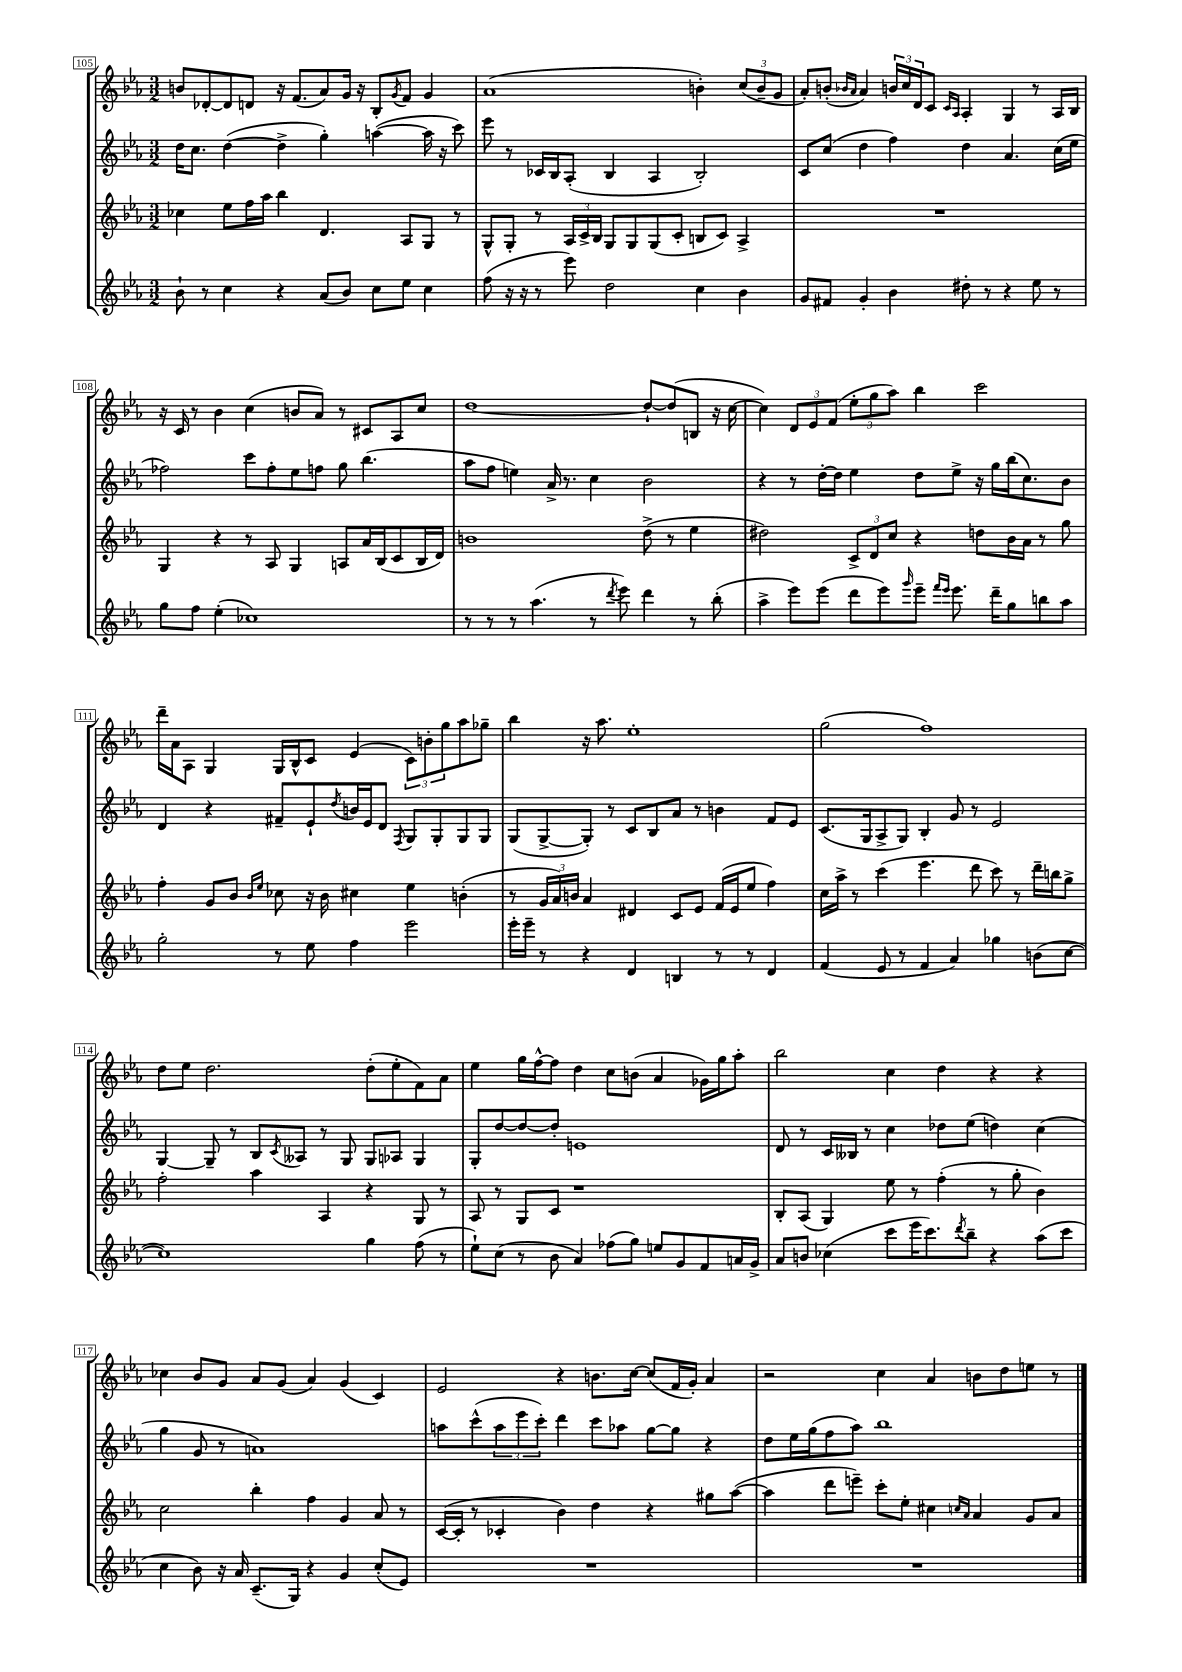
<<
\new StaffGroup <<
\new Staff = "s0" {
    \clef treble \key ees \major \numericTimeSignature \time 3/2
    b'8 des'8~-. des'8 d'8 r16 f'8.( aes'8) g'16 r16 bes8-. \acciaccatura { g'8 } f'8 g'4 |
    aes'1( b'4-.) \tuplet 3/2 { c''8( b'8-- g'8 } |
    aes'8-.) b'8-.( \grace { bes'16 aes'16 } aes'4) \tuplet 3/2 { b'16 c''16 d'16 } c'8 \grace { c'16 aes16 } aes4-. g4 r8 aes16 bes16 |
    r16 c'16 r8 bes'4 c''4( b'8 aes'8) r8 cis'8 aes8 c''8 |
    d''1~ d''8~-! d''8( b8 r16 c''16~ |
    c''4) \tuplet 3/2 { d'8 ees'8 f'8( } \tuplet 3/2 { ees''8-. g''8 aes''8) } bes''4 c'''2 |
    d'''16-- aes'16 aes8 g4 g16 bes16-^ c'8 ees'4( \tuplet 3/2 { c'8) b'8-. g''8 } aes''8 ges''8-- |
    bes''4 r16 aes''8. ees''1-. |
    g''2( f''1) |
    d''8 ees''8 d''2. d''8-.( ees''8-. f'8) aes'8 |
    ees''4 g''16 f''16~-^ f''8 d''4 c''8 b'8( aes'4 ges'16) g''16 aes''8-. |
    bes''2 c''4 d''4 r4 r4 |
    ces''4 bes'8 g'8 aes'8 g'8( aes'4) g'4( c'4) |
    ees'2 r4 b'8. c''16~ c''8( f'16 g'16-.) aes'4 |
    r2 c''4 aes'4 b'8 d''8 e''8 r8 \bar "|." |
}
\new Staff = "s1" {
    \clef treble \key ees \major \numericTimeSignature \time 3/2
    d''16 c''8. d''4~( d''4-> g''4-.) a''4~( a''16 r16 c'''8) |
    ees'''8 r8 ces'16 bes16 aes8-.( bes4 aes4 bes2-.) |
    c'8 c''8( d''4 f''4) d''4 aes'4. c''16( ees''16 |
    fes''2) c'''8 fes''8-. ees''8 f''8 g''8 bes''4.( |
    aes''8 f''8 e''4) aes'16-> r8. c''4 bes'2 |
    r4 r8 d''16~-. d''16 ees''4 d''8 ees''8-> r16 g''16 bes''16( c''8.) bes'8 |
    d'4 r4 fis'8-- ees'8-! \acciaccatura { d''8 } b'16 ees'16 d'8 \acciaccatura { f8 } g8 g8-. g8 g8 |
    g8( g8~-> g8-.) r8 c'8 bes8 aes'8 r8 b'4 f'8 ees'8 |
    c'8.( g16 aes8-> g8) bes4-. g'8 r8 ees'2 |
    g4~ g8-- r8 bes8 \acciaccatura { c'8 } aeses8 r8 g8 g8 aes8 g4 |
    g8-. d''8~ d''8~ d''8-. e'1 |
    d'8 r8 c'16 beses16 r8 c''4 des''8 ees''8( d''4) c''4( |
    g''4 g'8 r8 a'1) |
    a''8 c'''8-^( \tuplet 3/2 { a''8 ees'''8 c'''8-.) } d'''4 c'''8 aes''8 g''8~ g''8 r4 |
    d''8 ees''16 g''16( f''8 aes''8) bes''1 \bar "|." |
}
\new Staff = "s2" {
    \clef treble \key ees \major \numericTimeSignature \time 3/2
    ces''4 ees''8 f''16 aes''16 bes''4 d'4. aes8 g8 r8 |
    g8-^ g8-. r8 \tuplet 3/2 { aes16 c'16-> bes16 } g8 g8 g8( c'8-. b8 c'8) aes4-> |
    R1. |
    g4 r4 r8 aes8 g4 a8 aes'16 bes16( c'8 bes16 d'16) |
    b'1 d''8->( r8 ees''4 |
    dis''2) \tuplet 3/2 { c'8-> d'8 c''8 } r4 d''8 bes'16 aes'16 r8 g''8 |
    f''4-. g'8 bes'8 \grace { bes'16 ees''16 } ces''8 r16 bes'16 cis''4 ees''4 b'4-.( |
    r8 \tuplet 3/2 { g'16 aes'16) b'16 } aes'4 dis'4 c'8 ees'8 f'16( ees'16 ees''8 f''4) |
    c''16 aes''16-> r8 c'''4( ees'''4. d'''8 c'''8) r8 d'''16-- b''16 g''8-> |
    f''2-. aes''4 aes4 r4 g8 r8 |
    aes8 r8 g8 c'8 r1 |
    bes8-. aes8( g4) ees''8 r8 f''4-.( r8 g''8-. bes'4) |
    c''2 bes''4-. f''4 g'4 aes'8 r8 |
    c'16~( c'16-. r8 ces'4-. bes'4) d''4 r4 gis''8 aes''8~( |
    aes''4 d'''8 e'''8--) c'''8-. ees''8-. cis''4 \grace { c''16 aes'16 } aes'4 g'8 aes'8 \bar "|." |
}
\new Staff = "s3" {
    \clef treble \key ees \major \numericTimeSignature \time 3/2
    bes'8-! r8 c''4 r4 aes'8( bes'8) c''8 ees''8 c''4 |
    f''8( r16 r16 r8 ees'''8) d''2 c''4 bes'4 |
    g'8 fis'8 g'4-. bes'4 dis''8-. r8 r4 ees''8 r8 |
    g''8 f''8 ees''4-.( ces''1) |
    r8 r8 r8 aes''4.( r8 \acciaccatura { d'''8 } ees'''8) d'''4 r8 bes''8-.( |
    aes''4-> ees'''8) ees'''8( d'''8 ees'''8) \grace { g'''16 } ees'''8-- \grace { f'''16 ees'''16 } ees'''8. d'''16-- g''8 b''8 aes''8 |
    g''2-. r8 ees''8 f''4 ees'''2 |
    ees'''16-. ees'''16-- r8 r4 d'4 b4 r8 r8 d'4 |
    f'4( ees'8 r8 f'4 aes'4) ges''4 b'8( c''8~ |
    c''1) g''4 f''8( r8 |
    ees''8-!) c''8( r8 bes'8 aes'4) fes''8( g''8) e''8 g'8 f'8 a'16 g'16-> |
    aes'8 b'8 ces''4( c'''8 ees'''16 c'''8.) \acciaccatura { d'''8 } bes''8-- r4 aes''8( c'''8 |
    c''4 bes'8) r16 aes'16 c'8.--( g16) r4 g'4 c''8-.( ees'8) |
    R1. |
    R1. \bar "|." |
}
>>
>>
\layout { \context { \Score currentBarNumber = #105 \override BarNumber.stencil = #(make-stencil-boxer 0.1 0.3 ly:text-interface::print) } }
